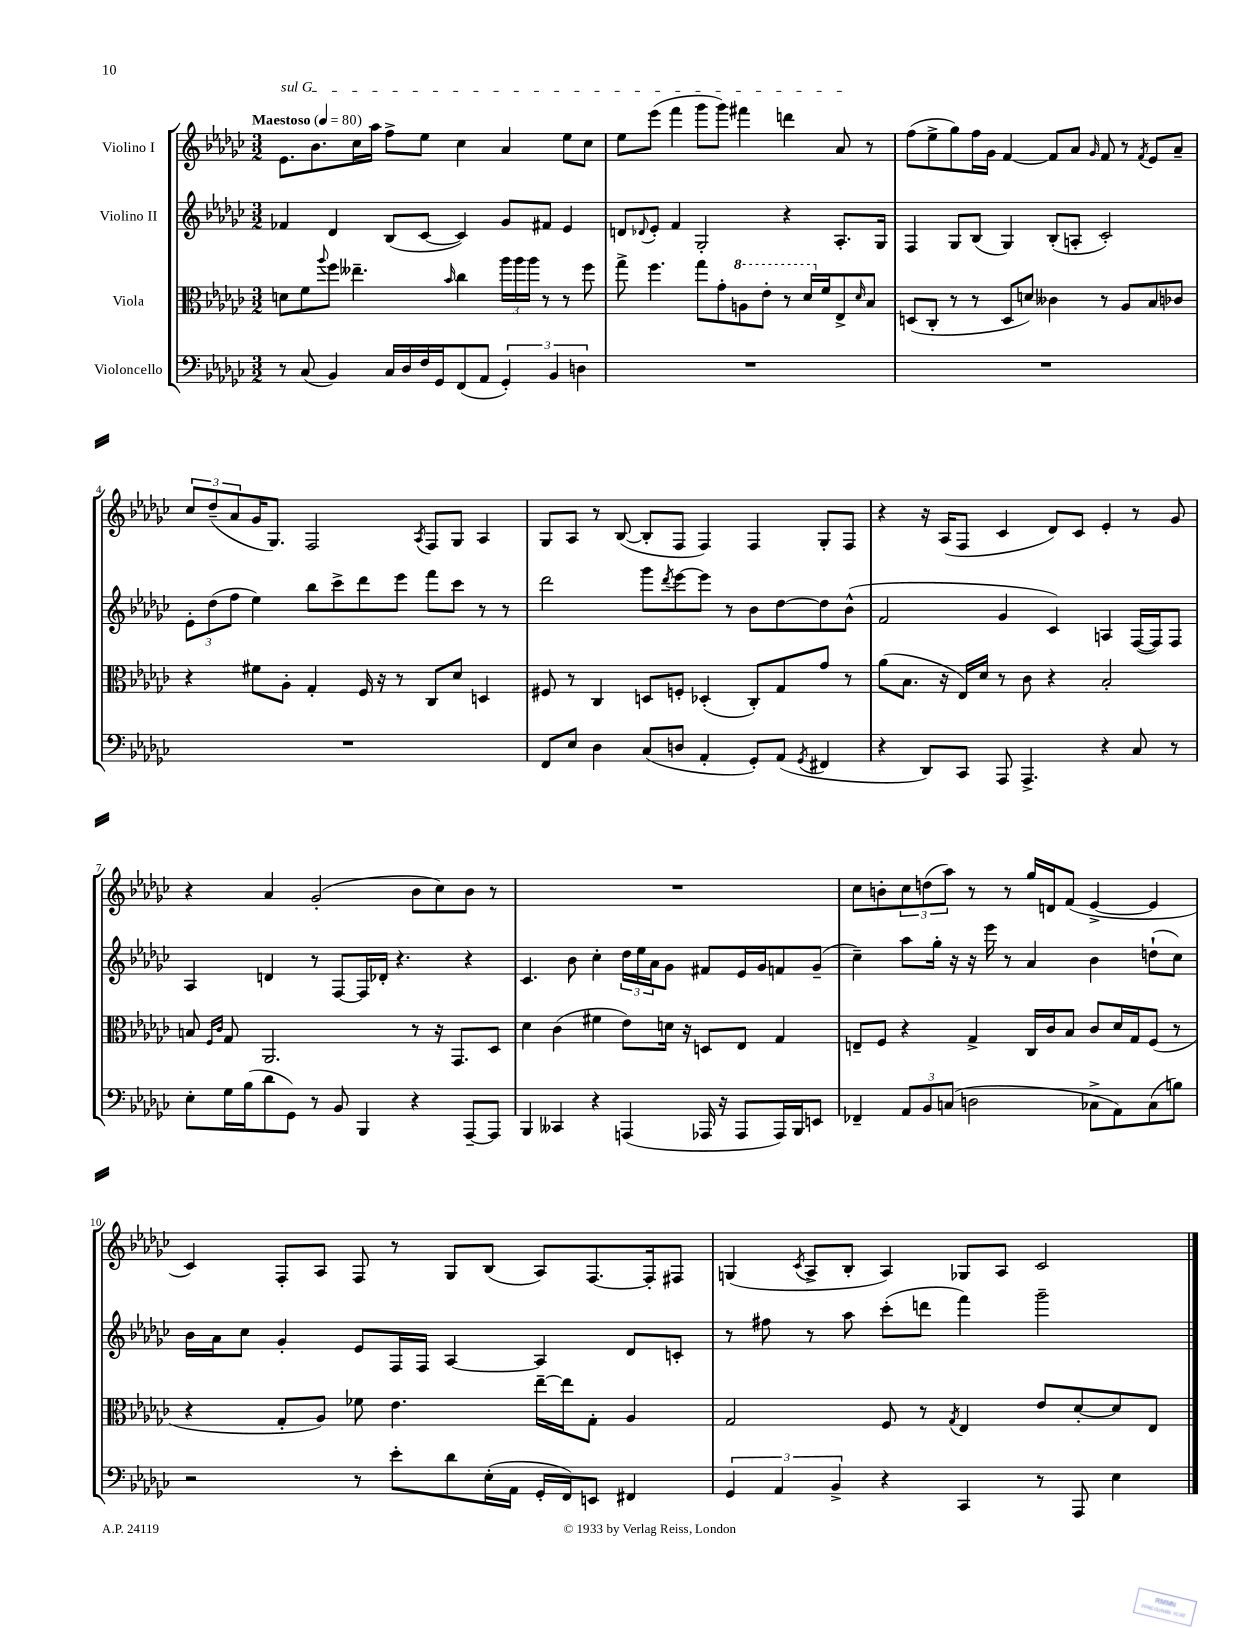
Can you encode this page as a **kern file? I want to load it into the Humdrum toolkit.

**kern	**kern	**kern	**kern
*part4	*part3	*part2	*part1
*staff4	*staff3	*staff2	*staff1
*I"Violoncello	*I"Viola	*I"Violino II	*I"Violino I
*clefF4	*clefC3	*clefG2	*clefG2
*k[b-e-a-d-g-c-]	*k[b-e-a-d-g-c-]	*k[b-e-a-d-g-c-]	*k[b-e-a-d-g-c-]
*M3/2	*M3/2	*M3/2	*M3/2
*MM80	*MM80	*MM80	*MM80
=1	=1	=1	=1
!	!	!	!LO:TX:a:B:t=Maestoso
!	!	!	!LO:TX:a:i:t=sul G
8r	8dn\L	4f-X/	8.e-\L
(8C-/	8f\	.	.
.	.	.	8.b-\
.	8qqaa-/	.	.
4BB-/)	8ff\J	4d-/	.
.	4.ee--X~\	.	16cc-\L
.	.	.	16aa-\JJ
16C-/LL	.	(8B-/L	8ff^\L
16D-/	.	.	.
16F/	.	[8c-/J	8ee-\J
16GG-/J	.	.	.
.	16qqb-/	.	.
(8FF/	4cc-\	4c-/])	4cc-\
8AA-/J	.	.	.
6GG-'/)	24aa-\LL	8g-/L	4a-/
.	24aa-\	.	.
.	24aa-\JJ	.	.
.	8r	8f#X/J	.
6BB-/	.	.	.
.	8r	4e-/	8ee-\L
6Dn\	.	.	.
.	8ff\	.	8cc-\J
=2	=2	=2	=2
1.r	8gg-^\	8dn/L	8ee-\L
.	.	8qqd-X/	.
.	4.ff\	8e-'/J	(8eee-\J
.	.	4f/	4fff\
.	8gg-\L	2G-'/	8ggg-\L
.	8g-'\	.	8ggg-\J)
*	*8va	*	*
.	8an\	.	4fff#X\
.	8ee-'\J	.	.
.	8r	4r	4dddn\
.	16dd-/LL	.	.
*	*X8va	*	*
.	16f/J	.	.
.	8E-^/	8.A-'/L	8a-/
.	16qqd-/	.	.
.	8B-/J	.	8r
.	.	16G-/Jk	.
=3	=3	=3	=3
1.r	(8Dn/L	4F/	(8ff\L
.	8C-'/J	.	8ee-^\
.	8r	8G-/L	8gg-\)
.	8r	(8B-/J	16ff\L
.	.	.	16g-\JJ
.	8D/L	4G-/)	[4f/
.	8dn/J)	.	.
.	4c--X\	(8B-'/L	8f/L]
.	.	8An'/J	8a-/J
.	.	.	16qqg-/
.	8r	2c-'/)	8f/
.	8A-/L	.	8r
.	.	.	8qf/
.	8B-/	.	8e-/L
.	8c-X/J	.	8a-~/J
!!LO:LB:g=z
=4	=4	=4	=4
1.r	4r	12e-'\L	12cc-/L
.	.	(12dd-\	(12dd-~/
.	.	12ff\J	12a-/
.	8f#X\L	4ee-\)	16g-/K
.	.	.	8.G-/J)
.	8A-'\J	.	.
.	4G-'/	8bb-\L	2F/
.	.	8ccc-^\	.
.	16F/	8ddd-\	.
.	16r	.	.
.	8r	8eee-\J	.
.	.	.	8qA-/
.	8C-/L	8fff\L	8F/L
.	8d-/J	8ccc-\J	8G-/J
.	4Dn/	8r	4A-/
.	.	8r	.
=5	=5	=5	=5
8FF/L	8F#X/	2ddd-\	8G-/L
8E-/J	8r	.	8A-/J
4D-\	4C-/	.	8r
.	.	.	([8B-/
(8C-/L	8Dn/L	8ggg-\L	8B-'/L]
.	.	8qddd-/	.
8Dn/J	8Fn'/J	[8eee-\	8F/J
4AA-'/	(4D-X'/	8eee-\J]	4F/)
.	.	8r	.
8GG-'/L)	8C-'/L)	8b-\L	4F/
(8AA-/J	8G-/	[8dd-\	.
8qGG-/	.	.	.
4FF#X/	8g-/J	8dd-\]	8G-'/L
.	8r	(8b-^^\J	8F/J
=6	=6	=6	=6
4r	(8a-\L	2f/	4r
.	8.B-\J	.	.
8DD-/L)	.	.	16r
.	16r	.	(16A-/KL
8CC-/J	16E-/LL)	.	8F/J
.	16d-/JJ	.	.
8AAA-/	8r	4g-/	4c-/
4.AAA-^/	8c-\	.	.
.	4r	4c-/)	8d-/L)
.	.	.	8c-/J
4r	2B-'/	4An/	4e-'/
8C-/	.	([16F/LL	8r
.	.	16F/J])	.
8r	.	8F/J	8g-/
!!LO:LB:g=z
=7	=7	=7	=7
8E-'\L	8Bn/	4A-/	4r
.	16qqF/LL	.	.
.	16qqc-/JJ	.	.
16G-\L	8G-/	.	.
(16B-\J	.	.	.
8d-\	2.AA-/	4dn/	4a-/
8GG-\J)	.	.	.
8r	.	8r	(2g-'/
8BB-/	.	[8F/L	.
4BBB-/	.	16F/L]	.
.	.	16d-X'/JJ	.
.	.	4.r	.
4r	8r	.	8b-\L
.	16r	.	8cc-\)
.	8.GG-/L	.	.
[8AAA-~/L	.	4r	8b-\J
8AAA-/J]	8D-/J	.	8r
=8	=8	=8	=8
4BBB-/	4d-\	4.c-/	1.r
4CC--X/	(4c-\	.	.
.	.	8b-\	.
4r	4f#X\	4cc-'\	.
(4AAAn/	8e-\L)	24dd-\LL	.
.	.	24ee-\	.
.	.	24a-\J	.
.	16dn\Jk	8g-\J	.
.	16r	.	.
16AAA-X/	8Dn/L	8f#X/L	.
16r	.	.	.
8AAA-/L	8E-/J	16e-/L	.
.	.	16g-/J	.
16AAA-/L)	4G-/	8fn/	.
16BBB-/J	.	.	.
8EEn/J	.	(8g-~/J	.
=9	=9	=9	=9
4FF-X~/	8En~/L	4cc-~\)	8cc-\L
.	8F/J	.	8bn'\
12AA-/L	4r	8aa-\L	12cc-\
12BB-/	.	.	(12ddn\
.	.	16gg-'\Jk	.
(12Cn/J	.	.	12aa-\J)
.	.	16r	.
2Dn\	4G-^/	16r	8r
.	.	16eee-\	.
.	.	8r	8r
.	16C-/LL	4a-/	16gg-/LL
.	16c-/J	.	16dn/J
.	8B-/J	.	(8f/J
8C-X^\L	8c-/L	4b-\	[4e-^/
8AA-\)	16d-/L	.	.
.	16G-/J	.	.
(8C-\	(8F/J	(8ddn`\L	4e-/]
8Bn\J)	8r	8cc-\J)	.
!!LO:LB:g=z
=10	=10	=10	=10
2r	4r	16b-\LL	4c-/)
.	.	16a-\J	.
.	.	8cc-\J	.
.	8G-'/L	4g-'/	8F'/L
.	8A-/J)	.	8A-/J
8r	8f-X\	8e-/L	8F/
8e-'\L	4.e-\	16F/L	8r
.	.	16F/JJ	.
8d-\	.	[4A-/	8G-/L
(16E-'\L	.	.	(8B-/J
16AA-\JJ	.	.	.
16GG-'/LL	[16ee-~\LL	4A-/]	8A-/L)
16FF/J)	16ee-\J]	.	.
8EEn/J	8G-'\J	.	[8.F/
4FF#X/	4A-/	8d-/L	.
.	.	.	16F'/k]
.	.	8cn'/J	8F#X/J
=11	=11	=11	=11
6GG-/	2G-/	8r	(4Gn/
.	.	8ff#X\	.
6AA-/	.	.	.
.	.	.	8qc-/
.	.	8r	8A-^/L
6BB-^/	.	.	.
.	.	8aa-\	8B-'/J
4r	8F/	(8ccc-'\L	4A-/)
.	8r	8dddn\J	.
.	8qG-/	.	.
4CC-/	4E-/	4fff\)	8G-X/L
.	.	.	8A-/J
8r	8e-/L	2ggg-~\	2c-/
8AAA-/	[8d-'/	.	.
4E-\	8d-/]	.	.
.	8E-/J	.	.
==	==	==	==
*-	*-	*-	*-
